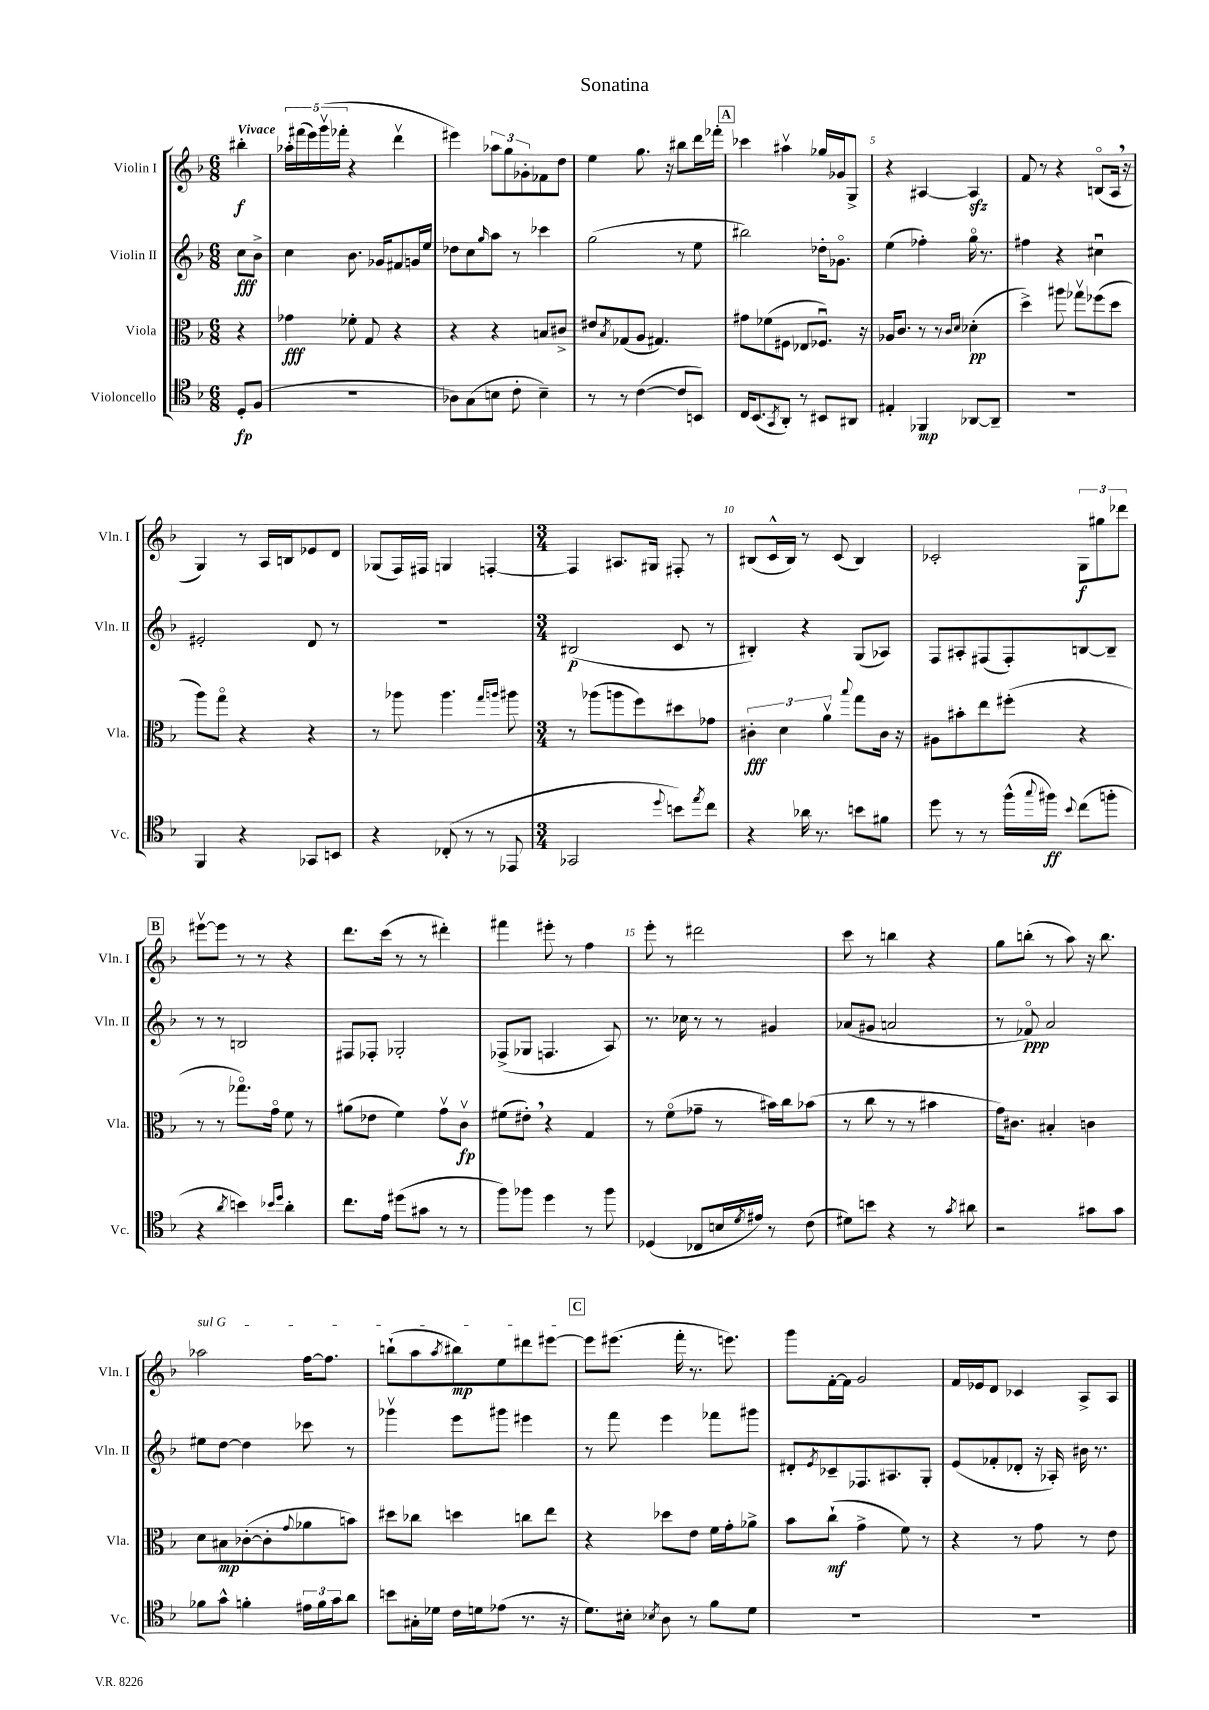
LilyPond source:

\header { title = "Sonatina" }
<<
\new StaffGroup <<
\new Staff = "s0" \with { instrumentName = "Violin I" shortInstrumentName = "Vln. I" } {
    \clef treble \key f \major \numericTimeSignature \time 6/8 \partial 4 \tempo "Vivace"
    bis''4-.\f |
    \tuplet 5/4 { aes''16-. fis'''16( e'''16) g'''16\upbow( fes'''16-. } r4 d'''4\upbow |
    eis'''4) \tuplet 3/2 { aes''8 g''8 ges'8-. } fes'8 d''8 |
    e''4 g''8. r16 bis''8 d'''16 fes'''16-. |
    \mark \markup { \box "A" } ces'''4 ais''4\upbow ges''16 ges'16 g8-> |
    r4 ais4~ ais4\sfz |
    f'8 r8 r4 b8\flageolet( a16 \breathe r16 |
    g4) r8 a16 b16 ees'8 d'8 |
    ges8( f16) fis16 g4 f4~-. |
    \numericTimeSignature \time 3/4 f4 ais8. gis16 fis8-. r8 |
    bis8( c'16-^ bis16) r8 c'8( bis4) |
    ces'2-. \tuplet 3/2 { g8\f gis''8 des'''8 } |
    \mark \markup { \box "B" } eis'''8~\upbow eis'''8 r8 r8 r4 |
    d'''8. c'''16( r8 r8 dis'''4-.) |
    fis'''4 eis'''8-. r8 f''4 |
    e'''8-. r8 dis'''2 |
    c'''8 r8 b''4 r4 |
    g''8 b''8-.( r8 a''8) r16 b''8. |
    \once \override TextSpanner.bound-details.left.text = \markup { \italic "sul G" } aes''2\startTextSpan f''16~ f''8. |
    b''8-!( a''8 \acciaccatura { a''8 } bis''8\mp) e''8 dis'''8 eis'''8~\stopTextSpan |
    \mark \markup { \box "C" } eis'''8 eis'''8.( f'''16-. r8. e'''8.) |
    g'''8 f'16~-. f'16 g'2 |
    f'16 ees'16 d'8 ces'4 a8-> a8 \bar "|." |
}
\new Staff = "s1" \with { instrumentName = "Violin II" shortInstrumentName = "Vln. II" } {
    \clef treble \key f \major \numericTimeSignature \time 6/8 \partial 4
    c''8\fff bes'8-> |
    c''4 bes'8. ges'16 fis'8 g'16 e''16 |
    des''8 c''8 \grace { g''16 } a''8 r8 ces'''4 |
    g''2( r8 e''8 |
    \mark \markup { \box "A" } bis''2) des''16-. ges'8.\flageolet |
    e''4( fes''4-.) g''16\flageolet r8. |
    fis''4 r4 cis''4\downbow |
    eis'2-. d'8 r8 |
    R2. |
    \numericTimeSignature \time 3/4 bis2\p( c'8 r8 |
    bis4-.) r4 g8( aes8) |
    f8 ais8-. fis8( fis8-.) b8~ b8-- |
    \mark \markup { \box "B" } r8 r8 b2 |
    fis8 fes8-. ges2-. |
    fes8->( ges8 f4. a8) |
    r8. ces''16 r8 r8 gis'4 |
    aes'8( gis'8 a'2 |
    r8 fes'8\flageolet\ppp) a'2 |
    eis''8 d''8~ d''4 ces'''8 r8 |
    ges'''4\upbow e'''8 gis'''8 eis'''4 |
    \mark \markup { \box "C" } r8 f'''8 e'''4 fes'''8 gis'''8 |
    dis'8-. \acciaccatura { e'8 } ces'8-- fes8. ais8. g8-. |
    e'8( fes'8-. des'8-. r16 aes16-.) bis'16 r8. \bar "|." |
}
\new Staff = "s2" \with { instrumentName = "Viola" shortInstrumentName = "Vla." } {
    \clef alto \key f \major \numericTimeSignature \time 6/8 \partial 4
    r4 |
    ges'4\fff fes'8-. g8 r4 |
    r4 r4 b8 cis'8-> |
    eis'8 \acciaccatura { bes8 } ges8( a8 gis4.) |
    \mark \markup { \box "A" } gis'8 fes'8( fis8 ees8 fes8.\downbow) r16 |
    aes16 c'8. r8 r8 \grace { c'16 d'16 } des'4-.\pp( |
    d''4->) ais''8 ges''8\upbow fes''8( d''8 |
    a''8) g''8\flageolet r4 r4 |
    r8 aes''8 aes''4. \grace { g''16 a''16 } ais''8 |
    \numericTimeSignature \time 3/4 r8 aes''8( a''8 f''8) dis''8 ges'8 |
    \tuplet 3/2 { cis'4-.\fff d'4 a'4\upbow } \appoggiatura { bes''8 } g''8 cis'16 r16 |
    ais8 bis'8-. e''8 fis''8-.( r4 |
    \mark \markup { \box "B" } r8 r8 ges''8.\flageolet) g'16\flageolet f'8 r8 |
    ais'8( ees'8 f'4) g'8\upbow c'8\upbow\fp |
    fis'8( eis'8-.) \breathe r4 g4 |
    r8 f'8\flageolet( ges'8-- r8 bis'16) c''16 bes'8( |
    r8 c''8 r8 r8 bis'4 |
    g'16) cis'8. bis4-. c'4 |
    d'8 bis8\mp ces'8~-.( ces'8-. \appoggiatura { g'8 } aes'8 b'8) |
    dis''8 ces''8 d''4 c''8 e''8 |
    \mark \markup { \box "C" } r4 des''8 e'8 f'16 g'16-. aes'8-> |
    bes'8 c''8-!\mf( g'4-> f'8) r8 |
    r4 r8 g'8 r8 e'8 \bar "|." |
}
\new Staff = "s3" \with { instrumentName = "Violoncello" shortInstrumentName = "Vc." } {
    \clef tenor \key f \major \numericTimeSignature \time 6/8 \partial 4
    d8-.\fp f8( |
    R2. |
    aes8) g8( b8 c'8-. b4--) |
    r8 r8 c'4~( c'8 b,8) |
    \mark \markup { \box "A" } c16 bes,8.( \acciaccatura { g,8 } a,8-.) r8 bis,8 ais,8 |
    eis4-. fes,4\mp aes,8~ aes,8-- |
    R2. |
    f,4 r4 ges,8 b,8 |
    r4 ces8-.( r8 r8 ees,8 |
    \numericTimeSignature \time 3/4 ges,2 \appoggiatura { d''8 } b'8) \acciaccatura { e''8 } c''8 |
    r4 aes'16 r8. b'8 fis'8 |
    d''8 r8 r8 f''16-^( \appoggiatura { g''8 } fis''16\ff) \appoggiatura { bes'8 } c''8( f''8-. |
    \mark \markup { \box "B" } r4 \acciaccatura { a'8 } b'4) \grace { bes'16 d''16 } a'4-. |
    c''8. e'16 dis''8( gis'8 r8 r8 |
    f''8) fes''8 d''4 r8 fes''8 |
    des4( ces8 b16 \acciaccatura { d'8 } eis'16) r8 c'8( |
    dis'8) b'8 r4 r8 \acciaccatura { g'8 } ais'8 |
    r2 gis'8 gis'8 |
    fes'8 g'8-^ f'4-. \tuplet 3/2 { eis'16 f'16 g'16 } a'8 |
    b'8 gis16-. des'16 c'16 d'16 ees'8( r8. r16 |
    \mark \markup { \box "C" } d'8.) bis16-. \acciaccatura { bes8 } a8 r8 f'8 d'8 |
    R2. |
    R2. \bar "|." |
}
>>
>>
\layout { \context { \Score \override BarNumber.break-visibility = ##(#f #t #t) barNumberVisibility = #(every-nth-bar-number-visible 5) } }
